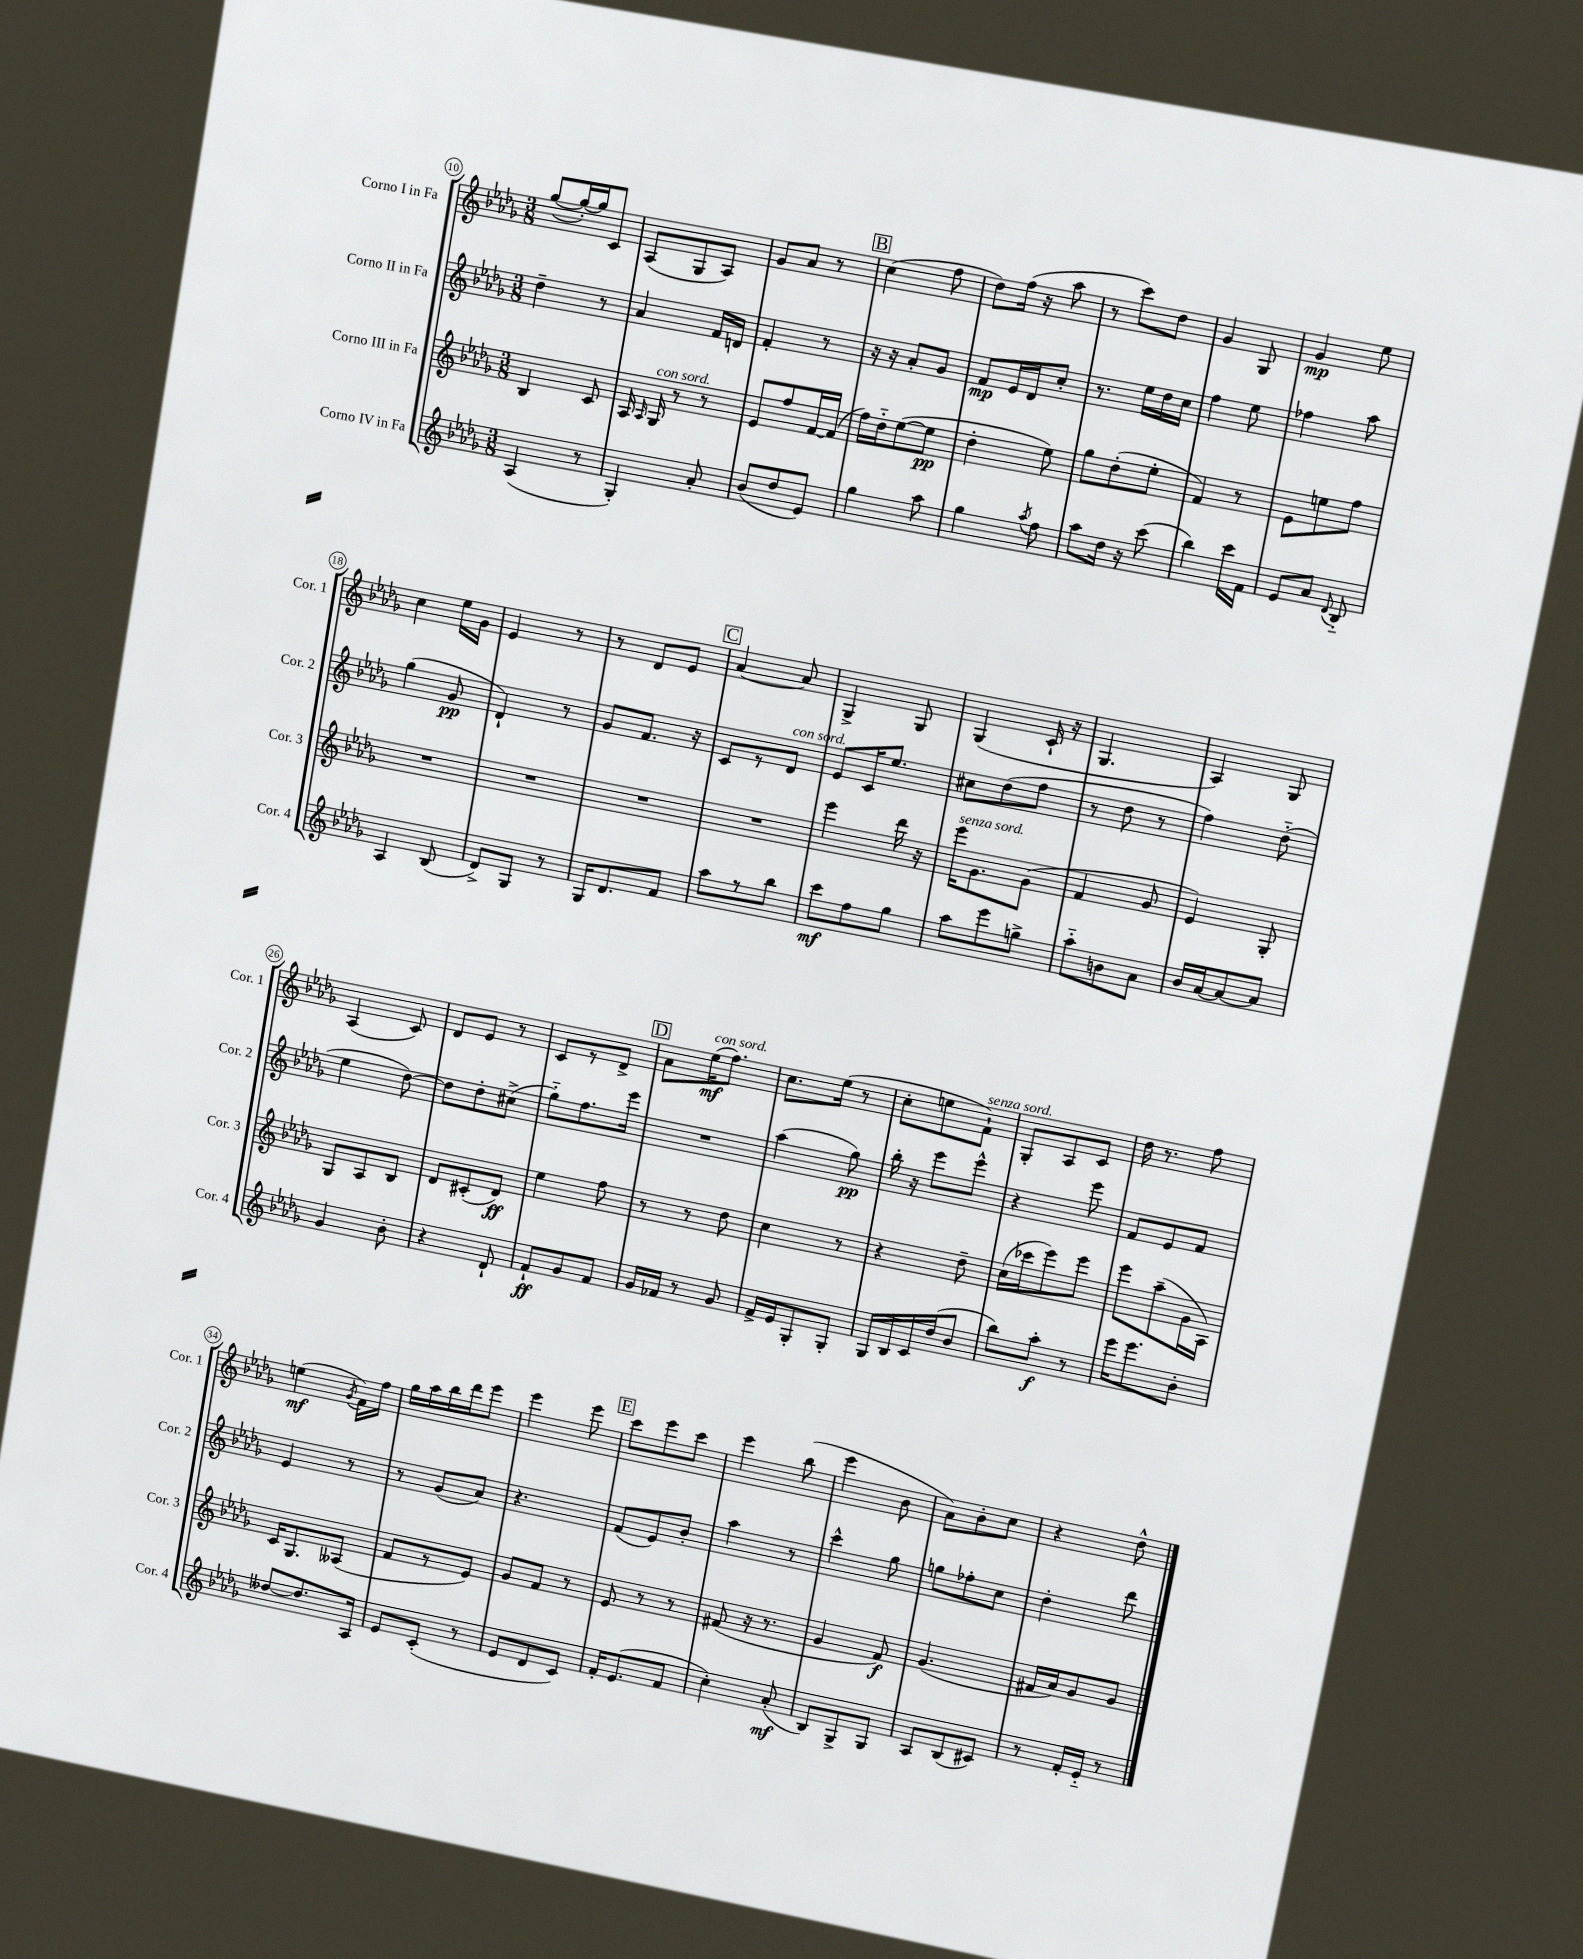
<<
\new StaffGroup <<
\new Staff = "s0" \with { instrumentName = "Corno I in Fa" shortInstrumentName = "Cor. 1" } {
    \clef treble \key des \major \numericTimeSignature \time 3/8
    \autoBeamOff ges''8[~( ges''16~-.) ges''16 c'8] |
    aes8[( ges8 aes8]) |
    ges'8[ aes'8] r8 |
    \mark \markup { \box "B" } c''4( f''8 |
    des''8[) f''16]( r16 aes''8 |
    r8 c'''8[) des''8] |
    ges'4 ges8 |
    ges'4\mp ees''8 |
    c''4 ees''16[ ges'16] |
    ees'4 r8 |
    r8 des'8[ ees'8] |
    \mark \markup { \box "C" } aes'4~ aes'8 |
    ges4-> ges8 |
    ges4( c'16-! r16 |
    ges4. |
    aes4) ges8 |
    aes4( c'8) |
    des'8[ ees'8] r8 |
    c'8[ r8 des'8]-> |
    \mark \markup { \box "D" } aes'8[ ees''16\mf^\markup { \italic "con sord." }( f''8.]) |
    c''8.[ ees''16]( r8 |
    c''8[-. e''8 f'8]-!^\markup { \italic "senza sord." }) |
    ges8[-. aes8 c'8] |
    des''16 r8. f''8 |
    e''4\mf( \acciaccatura { ges'8 } f'16[) f''16] |
    ges''16[ aes''16 bes''16 des'''16 ees'''8] |
    ees'''4 ees'''8 |
    \mark \markup { \box "E" } c'''8[ ees'''8 c'''8] |
    ees'''4 bes''8( |
    ees'''4 bes'8 |
    aes'8[) bes'8-. c''8] |
    r4 des''8-^ \bar "|." |
}
\new Staff = "s1" \with { instrumentName = "Corno II in Fa" shortInstrumentName = "Cor. 2" } {
    \clef treble \key des \major \numericTimeSignature \time 3/8
    \autoBeamOff des''4-- r8 |
    aes'4 f'16[ d'16] |
    f'4-. r8 |
    \mark \markup { \box "B" } r16 r16 aes'8[-. ges'8] |
    f'8[\mp ees'16 des'16 c''8]-. |
    r8. ees''16[ des''16 c''16] |
    f''4 ees''8 |
    fes''4 aes''8 |
    ges''4( ges'8\pp |
    des'4-!) r8 |
    ges'8[ f'8.] r16 |
    \mark \markup { \box "C" } c'8[ r8 des'8]^\markup { \italic "con sord." } |
    ees'8[ c'16 ees''8.] |
    cis''8[ des''8( f''8] |
    r8 des''8 r8 |
    f''4) des''8-_( |
    ees''4 des''8~) |
    des''8[ des''8-. cis''8]->( |
    ges''8[-_) f''8. ees'''16] |
    \mark \markup { \box "D" } R4. |
    aes''4( ges''8\pp) |
    bes''16-. r16 ees'''8[ ees'''8]-^ |
    r4 ees'''8 |
    f'8[ ees'8 f'8] |
    ees'4 r8 |
    r8 ges'8[( aes'8]) |
    r4. |
    \mark \markup { \box "E" } f'8[( ees'8) bes'8]-. |
    aes''4 r8 |
    c'''4-^ ges''8 |
    g''8[ fes''8-. c''8] |
    des''4-. des'''8 \bar "|." |
}
\new Staff = "s2" \with { instrumentName = "Corno III in Fa" shortInstrumentName = "Cor. 3" } {
    \clef treble \key des \major \numericTimeSignature \time 3/8
    \autoBeamOff bes4 c'8 |
    aes16 \grace { aes16 } ges16^\markup { \italic "con sord." } r8 r8 |
    ees'8[ f''8 f'16~ f'16]( |
    \mark \markup { \box "B" } f''16[) des''16-_ ees''8~( ees''8]\pp |
    des''4-. ees''8) |
    ges''8[ des''8-.( ees''8]-. |
    f'4) r8 |
    ees'8[ e''8 f''8] |
    R4. |
    R4. |
    R4. |
    \mark \markup { \box "C" } R4. |
    ees'''4 des'''16 r16 |
    ees'''16[^\markup { \italic "senza sord." } ges'8. ges'8]( |
    f'4 ges'8 |
    ees'4) ges8-. |
    ges8[ aes8 bes8] |
    des'8[ cis'8-.( des'8]\ff) |
    ees''4 f''8 |
    \mark \markup { \box "D" } r8 r8 des''8 |
    c''4 r8 |
    r4 des''8-- |
    c''16[( ces'''16 ees'''8) ees'''8] |
    ees'''8[ aes''8--( ges'16 aes16]) |
    c'16[ ges8. aeses8]( |
    f'8[ r8 ees'8]) |
    ges'8[ f'8] r8 |
    \mark \markup { \box "E" } ees'8 r8 r8 |
    fis'8( r16 r8. |
    ges'4 f'8\f) |
    ges'4.( |
    fis'16[ aes'16) ges'8 ges'8] \bar "|." |
}
\new Staff = "s3" \with { instrumentName = "Corno IV in Fa" shortInstrumentName = "Cor. 4" } {
    \clef treble \key des \major \numericTimeSignature \time 3/8
    \autoBeamOff aes4( r8 |
    ges4-.) aes'8-. |
    bes'8[( des''8 ees'8]) |
    \mark \markup { \box "B" } ges''4 aes''8 |
    ges''4 \acciaccatura { aes''8 } f''8 |
    aes''8[ des''16] r16 c'''8( |
    bes''4) c'''16[ f'16] |
    ees'8[ aes'8] \appoggiatura { des'8 } bes8-_ |
    aes4 bes8( |
    des'8[->) ges8] r8 |
    ges16[ des'8. f'8] |
    \mark \markup { \box "C" } aes''8[ r8 bes''8] |
    c'''8[\mf f''8 ges''8] |
    aes''8[ ees'''8 g''8]-> |
    aes''8[-_ b'8 aes'8] |
    bes'16[ aes'16~ aes'8~ aes'8] |
    ges'4 bes'8-. |
    r4 des'8-! |
    f'8[-!\ff ges'8 f'8] |
    \mark \markup { \box "D" } ges'16[ fes'16] r8 ges'8 |
    f'16[-> ees'16 ges8-. ges8]-. |
    ges16[ bes16 c'16 des''16( bes'8] |
    bes''8[) aes''8]-.\f r8 |
    ees'''16[ ees'''8. bes'8]-. |
    deses''8[~ deses''8. aes16] |
    ees'8[ c'8]-.( r8 |
    ees'8[ des'8 c'8]) |
    \mark \markup { \box "E" } f'16[-. ees'8.( f'8] |
    c''4-.) aes'8-.\mf( |
    bes8[) ges8-> ges8] |
    aes8[ bes8( cis'8]) |
    r8 f'16[-. ees'16]-_ r8 \bar "|." |
}
>>
>>
\layout { \context { \Score currentBarNumber = #10 \override BarNumber.stencil = #(make-stencil-circler 0.1 0.3 ly:text-interface::print) } }
